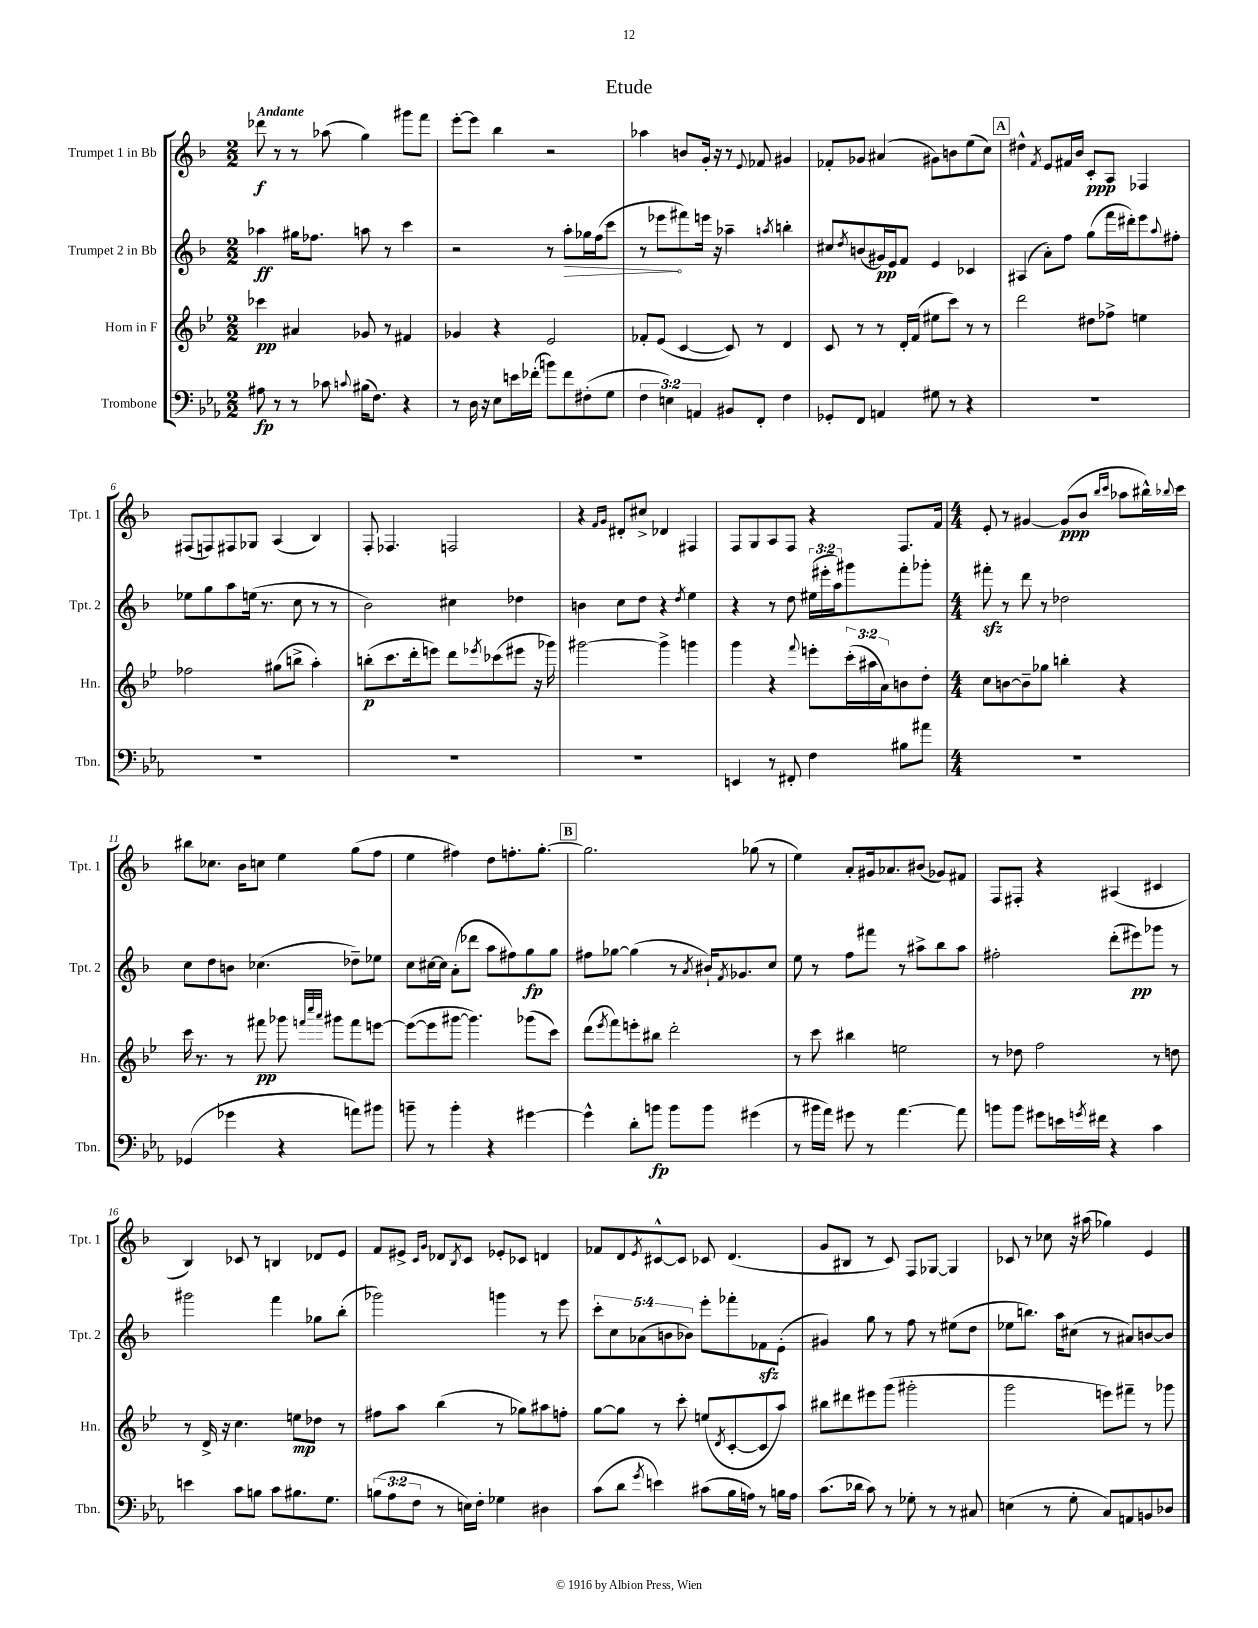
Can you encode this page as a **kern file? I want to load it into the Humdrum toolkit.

**kern	**dynam	**kern	**dynam	**kern	**dynam	**kern	**dynam
*part4	*part4	*part3	*part3	*part2	*part2	*part1	*part1
*staff4	*staff4	*staff3	*staff3	*staff2	*staff2	*staff1	*staff1
*I"Trombone	*	*I"Horn in F	*	*I"Trumpet 2 in Bb	*	*I"Trumpet 1 in Bb	*
*I'Tbn.	*	*I'Hn.	*	*I'Tpt. 2	*	*I'Tpt. 1	*
*clefF4	*	*clefG2	*	*clefG2	*	*clefG2	*
*k[b-e-a-]	*	*k[b-e-]	*	*k[b-]	*	*k[b-]	*
*M2/2	*	*M2/2	*	*M2/2	*	*M2/2	*
=1	=1	=1	=1	=1	=1	=1	=1
!	!	!	!	!	!	!LO:TX:a:B:t=Andante	!
8A#X\	fp	4ccc-X\	pp	4aa-X\	ff	8ddd-X\	f
8r	.	.	.	.	.	8r	.
8r	.	4a#X/	.	16gg#X\KL	.	8r	.
.	.	.	.	8.ff-X\J	.	.	.
8c-X\	.	.	.	.	.	(8aa-X\	.
8qqcn/	.	.	.	.	.	.	.
(16B#X\KL	.	8g-X/	.	8aan\	.	4gg\)	.
8.F\J)	.	.	.	.	.	.	.
.	.	8r	.	8r	.	.	.
4r	.	4f#X/	.	4ccc\	.	8ggg#X\L	.
.	.	.	.	.	.	8fff\J	.
=2	=2	=2	=2	=2	=2	=2	=2
8r	.	4g-X/	.	2r	.	[8eee'\L	.
16D\	.	.	.	.	.	8eee\J]	.
16r	.	.	.	.	.	.	.
8E-\L	.	4r	.	.	.	4bb-\	.
16en\L	.	.	.	.	.	.	.
(16f-X'\JJ	.	.	.	.	.	.	.
8bn\L)	.	2e-/	.	8r	.	2r	.
!	!	!	!	!	!LO:HP:b	!	!
8f-\	.	.	.	8aa'\L	>	.	.
(8F#X'\	.	.	.	16gg-X\L	.	.	.
.	.	.	.	(16ff\J	.	.	.
8G\J	.	.	.	8ccc\J	.	.	.
=3	=3	=3	=3	=3	=3	=3	=3
6F\	.	8f-X'/L	.	8r	.	4aa-X\	.
.	.	(8e-/J	.	8eee-X\L	.	.	.
6En\)	.	.	.	.	.	.	.
.	.	[4c/	.	8fff#X\)	]	8bn/L	.
6AAn/	.	.	.	.	.	.	.
.	.	.	.	16eeen\Jk	.	16g'/Jk	.
.	.	.	.	16r	.	16r	.
8BB#X/L	.	8c/])	.	4aa-X~\	.	8r	.
.	.	.	.	.	.	8qqe/	.
8FF'/J	.	8r	.	.	.	8f-X/	.
.	.	.	.	8qaan/	.	.	.
4F\	.	4d/	.	4bbn'\	.	4g#X/	.
=4	=4	=4	=4	=4	=4	=4	=4
8GG-X'/L	.	8c/	.	8cc#X/L	.	8f-X'/L	.
.	.	.	.	8qdd/	.	.	.
8FF/J	.	8r	.	(8bn/	.	8g-X/J	.
4AAn/	.	8r	.	16g#X/L)	pp	(4a#X/	.
.	.	.	.	16e/J	.	.	.
.	.	16d'/LL	.	8f/J	.	.	.
.	.	(16f/JJ	.	.	.	.	.
8G#X\	.	8ee#X\L	.	4e/	.	8g#X\L)	.
8r	.	8ccc\J)	.	.	.	8bn\	.
4r	.	8r	.	4c-X/	.	(8ee\	.
.	.	8r	.	.	.	8cc\J)	.
!!LO:REH:place=s1:t=A
=5	=5	=5	=5	=5	=5	=5	=5
1r	.	2ddd\	.	(4A#X/	.	4dd#X^^\	.
.	.	.	.	.	.	8qf/	.
.	.	.	.	8a'\L)	.	8e/L	.
.	.	.	.	8ff\J	.	16f#X/L	.
.	.	.	.	.	.	16b-/JJ	.
.	.	8dd#X\L	.	(8gg\L	.	8c'/L	ppp
.	.	8ff-X^\J	.	16fff\L	.	8A/J	.
.	.	.	.	16ddd#X'\J)	.	.	.
.	.	4een\	.	8eee\	.	4F-X/	.
.	.	.	.	8qqaa/	.	.	.
.	.	.	.	8ff#X'\J	.	.	.
!!LO:LB:g=z
=6	=6	=6	=6	=6	=6	=6	=6
1r	.	2ff-X\	.	8ee-X\L	.	(8F#X/L	.
.	.	.	.	8gg\	.	8Fn/)	.
.	.	.	.	8aa\	.	8F#X/	.
.	.	.	.	(16een\Jk	.	8G-X/J	.
.	.	.	.	8.r	.	.	.
.	.	(8gg#X\L	.	.	.	(4A/	.
.	.	8bbn^\J	.	8cc\	.	.	.
.	.	4aa'\)	.	8r	.	4B-/)	.
.	.	.	.	8r	.	.	.
=7	=7	=7	=7	=7	=7	=7	=7
1r	.	(8bbn'\L	p	2b-\)	.	8F'/	.
.	.	8.ccc\	.	.	.	4.F-X/	.
.	.	16ddd'\k	.	.	.	.	.
.	.	8eeen\J)	.	.	.	.	.
.	.	8ddd\L	.	4cc#X\	.	2Fn/	.
.	.	8qeee-X/	.	.	.	.	.
.	.	(8ccc-X\	.	.	.	.	.
.	.	8eee#X\J	.	4dd-X\	.	.	.
.	.	16r	.	.	.	.	.
.	.	16ggg-X\)	.	.	.	.	.
=8	=8	=8	=8	=8	=8	=8	=8
1r	.	[2ggg#X\	.	4bn\	.	4r	.
.	.	.	.	.	.	16qqf/LL	.
.	.	.	.	.	.	16qqg/JJ	.
.	.	.	.	8cc\L	.	8d#X'/L	.
.	.	.	.	8dd\J	.	8cc#X^/J	.
.	.	4ggg#^\]	.	4r	.	4d-X/	.
.	.	.	.	8qdd/	.	.	.
.	.	4gggn\	.	4ee\	.	4F#X/	.
=9	=9	=9	=9	=9	=9	=9	=9
4EEn/	.	4ggg\	.	4r	.	8F/L	.
.	.	.	.	.	.	8G/	.
8r	.	4r	.	8r	.	8A/	.
8FF#X'/	.	.	.	8dd\	.	8F/J	.
.	.	8qqfff/	.	.	.	.	.
4F\	.	8eeen'\L	.	(24ee#X\LL	.	4r	.
.	.	.	.	24eee#X'\	.	.	.
.	.	.	.	24aa\J)	.	.	.
.	.	(24ccc'\L	.	8ggg#X\	.	.	.
.	.	24aa#X\	.	.	.	.	.
.	.	24a\J)	.	.	.	.	.
8B#X\L	.	8bn\	.	8fff'\	.	8.F/L	.
8a#X\J	.	8dd'\J	.	8ggg-X'\J	.	.	.
.	.	.	.	.	.	16f/Jk	.
=10	=10	=10	=10	=10	=10	=10	=10
*M4/4	*	*M4/4	*	*M4/4	*	*M4/4	*
1r	.	8cc\L	.	8fff#Xzz'\	.	8e'/	.
.	.	[8bn\	.	8r	.	8r	.
.	.	8b~\]	.	8ddd\	.	[4g#X/	.
.	.	8gg-X\J	.	8r	.	.	.
.	.	4bbn'\	.	2dd-X\	.	(8g#/L]	ppp
.	.	.	.	.	.	8b-/J	.
.	.	.	.	.	.	16qqbb-/LL	.
.	.	.	.	.	.	16qqccc/JJ	.
.	.	4r	.	.	.	8aa-X\L	.
.	.	.	.	.	.	16bb#X^^\L)	.
.	.	.	.	.	.	8qqbb-X/	.
.	.	.	.	.	.	16ccc\JJ	.
!!LO:LB:g=z
=11	=11	=11	=11	=11	=11	=11	=11
(4GG-X/	.	16ccc\	.	8cc\L	.	8bb#X\L	.
.	.	8.r	.	.	.	.	.
.	.	.	.	8dd\	.	8.cc-X\J	.
4g-X\	.	8r	.	8bn\J	.	.	.
.	.	.	.	.	.	16b-\KL	.
.	.	8fff#X\	pp	(4.cc-X\	.	8ccn\J	.
4r	.	8ggg-X\	.	.	.	4ee\	.
.	.	32qqfffn/LLL	.	.	.	.	.
.	.	32qqcccc/	.	.	.	.	.
.	.	32qqaaa/JJJ	.	.	.	.	.
.	.	8ggg#X\L	.	.	.	.	.
8an\L)	.	8fff\	.	8dd-X~\L)	.	(8gg\L	.
8b#X\J	.	[8eeen\J	.	8ee-X\J	.	8ff\J	.
=12	=12	=12	=12	=12	=12	=12	=12
8bn~\	.	(8eee\L_	.	8cc\L	.	4ee\	.
8r	.	8eee\]	.	[16cc#X\L	.	.	.
.	.	.	.	16cc#\JJ]	.	.	.
4b'\	.	[8ggg#X\J	.	(8a'\L	.	4ff#X\)	.
.	.	4.ggg#\])	.	8ddd-X\J	.	.	.
4r	.	.	.	8aa\L	.	8dd\L	.
.	.	.	.	8ff#X\)	.	8.ffn'\	.
[4g#X\	.	(8ggg-X\L	.	8gg\	fp	.	.
.	.	.	.	.	.	[8.gg'\J	.
.	.	8ccc\J)	.	8gg\J	.	.	.
!!LO:REH:place=s1:t=B
=13	=13	=13	=13	=13	=13	=13	=13
4g#^^\]	.	(8ddd\L	.	8ff#X\L	.	2.gg\]	.
.	.	8qeee-/	.	.	.	.	.
.	.	8fff\)	.	[8gg-X\J	.	.	.
8d'\L	.	8eeen'\	.	(4gg-\]	.	.	.
8bn\J	fp	8bb#X\J	.	.	.	.	.
8b\L	.	2ddd'\	.	8r	.	.	.
.	.	.	.	8qa/	.	.	.
8b\J	.	.	.	16b#X`/KL)	.	.	.
.	.	.	.	8qf/	.	.	.
.	.	.	.	8.g-X/	.	.	.
(4g#X\	.	.	.	.	.	(8gg-X\	.
.	.	.	.	8cc/J	.	8r	.
=14	=14	=14	=14	=14	=14	=14	=14
8r	.	8r	.	8ee\	.	4ee\)	.
16b#X\LL	.	8ccc\	.	8r	.	.	.
16a-\JJ)	.	.	.	.	.	.	.
8g#X\	.	4bb#X\	.	8ff\L	.	8a'/L	.
8r	.	.	.	8fff#X\J	.	16g#X/k	.
.	.	.	.	.	.	8.a-X/	.
[4.a-\	.	2een\	.	8r	.	.	.
.	.	.	.	8aa#X^\L	.	(8b#X/J	.
.	.	.	.	8bb-\	.	8g-X/L)	.
8a-\]	.	.	.	8aa#\J	.	8f#X/J	.
=15	=15	=15	=15	=15	=15	=15	=15
8bn\L	.	8r	.	2ff#X'\	.	8F/L	.
8b\J	.	8dd-X\	.	.	.	8F#X'/J	.
8g#X\L	.	2ff\	.	.	.	4r	.
16en\L	.	.	.	.	.	.	.
8qgn/	.	.	.	.	.	.	.
16f#X\JJ	.	.	.	.	.	.	.
4r	.	.	.	(8ddd'\L	.	(4A#X/	.
.	.	.	.	8eee#X\)	pp	.	.
4c\	.	8r	.	8ggg-X\J	.	4c#X/	.
.	.	8ddn\	.	8r	.	.	.
!!LO:LB:g=z
=16	=16	=16	=16	=16	=16	=16	=16
4en\	.	8r	.	2ggg#X\	.	4B-/)	.
.	.	16d^/	.	.	.	.	.
.	.	16r	.	.	.	.	.
8c\L	.	4.cc\	.	.	.	8c-X/	.
8Bn\J	.	.	.	.	.	8r	.
8c\L	.	.	.	4fff\	.	4Bn/	.
8.B#X\	.	8een\L	mp	.	.	.	.
.	.	8dd-X\J	.	8gg-X\L	.	8d-X/L	.
8.G\J	.	.	.	.	.	.	.
.	.	8r	.	(8bb-'\J	.	8e/J	.
=17	=17	=17	=17	=17	=17	=17	=17
(12Bn\L	.	8ff#X\L	.	2ggg-X\)	.	8f/L	.
12A-\	.	.	.	.	.	.	.
.	.	8aa\J	.	.	.	8e#X^/J	.
12F\J	.	.	.	.	.	.	.
.	.	.	.	.	.	16qqc/LL	.
.	.	.	.	.	.	16qqg/JJ	.
8r	.	(4bb-\	.	.	.	8d-X/L	.
.	.	.	.	.	.	8qB-/	.
16En\LL)	.	.	.	.	.	8c/J	.
16F'\JJ	.	.	.	.	.	.	.
4G-X\	.	8r	.	4gggn\	.	8e-X'/L	.
.	.	8gg-X\L)	.	.	.	8c-X/J	.
4D#X\	.	8aa#X\	.	8r	.	4dn/	.
.	.	8ffn'\J	.	8eee\	.	.	.
=18	=18	=18	=18	=18	=18	=18	=18
(8c\L	.	[8gg\L	.	10ccc'\L	.	8f-X/L	.
.	.	.	.	10cc\	.	.	.
8d\J	.	8gg\J]	.	.	.	8d/	.
.	.	.	.	(10a-X\	.	.	.
8qg/	.	.	.	.	.	8qe/	.
4en\)	.	8r	.	.	.	[8c#X^^/	.
.	.	.	.	10bn\	.	.	.
.	.	8ccc'\	.	.	.	8c#/J]	.
.	.	.	.	10b-X\J)	.	.	.
(8c#X\L	.	(8een/L	.	8eee'\L	.	8c-X/	.
.	.	8qd/	.	.	.	.	.
16B-\L	.	[8c'/	.	8fff-X'\	.	(4.d/	.
16An\JJ)	.	.	.	.	.	.	.
8r	.	8c/]	.	8f-Xzz\	.	.	.
16Bn\LL	.	8aa/J)	.	(8e'\J	.	.	.
16A\JJ	.	.	.	.	.	.	.
=19	=19	=19	=19	=19	=19	=19	=19
(8.c\L	.	8bb#X\L	.	4g#X/)	.	8g/L	.
.	.	8ddd#X\	.	.	.	8B#X/J	.
16d-X\Jk	.	.	.	.	.	.	.
8c\)	.	8eee#X\	.	8gg\	.	8r	.
8r	.	(8ggg\J	.	8r	.	8c/)	.
8G-X'\	.	2ggg#X'\	.	8ff\	.	8F/L	.
8r	.	.	.	8r	.	[8G-X/J	.
8r	.	.	.	(8ee#X\L	.	4G-/]	.
8C#X/	.	.	.	8dd\J	.	.	.
=20	=20	=20	=20	=20	=20	=20	=20
(4En\	.	2ggg\	.	8ee-X\L	.	8c-X/	.
.	.	.	.	8.bbn\J)	.	8r	.
8r	.	.	.	.	.	8cc-X\	.
.	.	.	.	16aa\KL	.	.	.
8G'\	.	.	.	(8cc#X\J	.	16r	.
.	.	.	.	.	.	(16aa#X\	.
8C/L)	.	8eeen\L)	.	8r	.	4gg-X\)	.
8AAn/	.	8fff#X~\J	.	8a#X/L)	.	.	.
8BBn/	.	8r	.	[8bn/	.	4e/	.
8D-X/J	.	8ggg-X\	.	8b/J]	.	.	.
==	==	==	==	==	==	==	==
*-	*-	*-	*-	*-	*-	*-	*-
